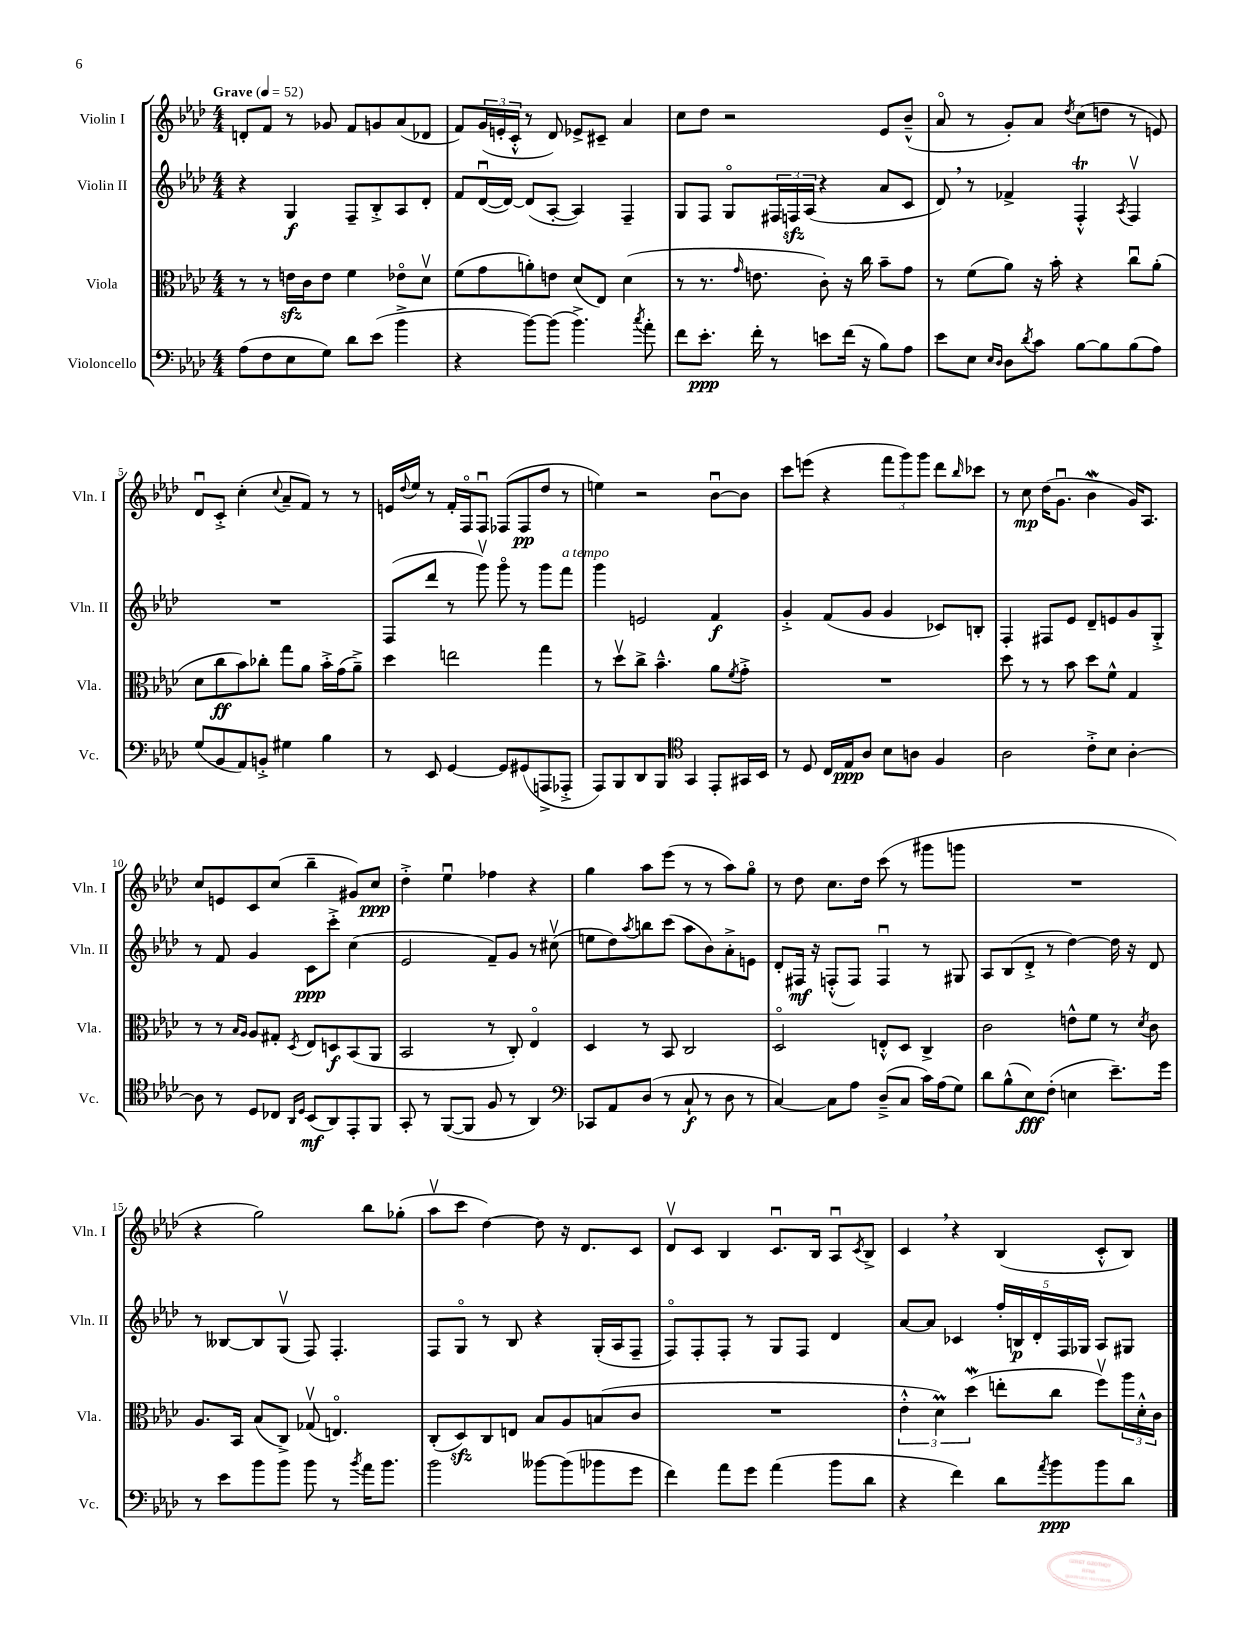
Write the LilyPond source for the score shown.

<<
\new StaffGroup <<
\new Staff = "s0" \with { instrumentName = "Violin I" shortInstrumentName = "Vln. I" } {
    \clef treble \key aes \major \numericTimeSignature \time 4/4 \tempo "Grave" 4 = 52
    d'8-. f'8 r8 ges'8 f'8 g'8 aes'8( des'8 |
    f'8) \tuplet 3/2 { g'16( e'16-. c'16-.-^ } r8 des'8) ees'8-> cis'8-- aes'4 |
    c''8 des''8 r2 ees'8 bes'8---^( |
    aes'8\flageolet r8 g'8-.) aes'8 \acciaccatura { des''8 } c''8( d''8 r8 e'8) |
    des'8\downbow c'8-.-> c''4-.( \appoggiatura { c''8 } aes'8-- f'8) r8 r8 |
    e'16 \appoggiatura { des''8 } ees''16 r8 f'16-. f16\flageolet f8\downbow fes8( fes8\pp des''8 r8 |
    e''4) r2 bes'8~\downbow bes'8 |
    c'''8 e'''8( r4 \tuplet 3/2 { f'''8 g'''8) g'''8 } des'''8 \grace { bes''16 } ces'''8 |
    r8 c''8\mp des''16( g'8.\downbow bes'4\mordent g'16) aes8. |
    c''8 e'8 c'8 c''8( bes''4-- gis'8) c''8\ppp |
    des''4-.-> ees''4\downbow fes''4 r4 |
    g''4 aes''8 ees'''8( r8 r8 aes''8) g''8\flageolet |
    r8 des''8 c''8. des''16 c'''8( r8 gis'''8 g'''8 |
    R1 |
    r4 g''2) bes''8 ges''8-.( |
    aes''8\upbow c'''8 des''4~) des''8 r16 des'8. c'8 |
    des'8\upbow c'8 bes4 c'8.\downbow bes16 aes8\downbow \acciaccatura { c'8 } bes8-> |
    c'4 \breathe r4 bes4( c'8-.-^ bes8) \bar "|." |
}
\new Staff = "s1" \with { instrumentName = "Violin II" shortInstrumentName = "Vln. II" } {
    \clef treble \key aes \major \numericTimeSignature \time 4/4
    r4 g4\f f8-- bes8-.-> aes8 des'8-. |
    f'8 des'16~\downbow( des'16~) des'8( aes8~-. aes4) f4-- |
    g8 f8 g8\flageolet \tuplet 3/2 { fis16 f16\sfz aes16( } r4 aes'8 c'8 |
    des'8) \breathe r8 fes'4-> f4-.-^\trill \acciaccatura { aes8 } f4\upbow |
    R1 |
    f8( des'''8 r8 g'''8\upbow) g'''8\flageolet r8 g'''8 f'''8^\markup { \italic "a tempo" } |
    g'''4 e'2 f'4\f |
    g'4-.-> f'8( g'8 g'4 ces'8) b8-. |
    f4-. fis8 ees'8 des'8-- e'8 g'8 g8-.-> |
    r8 f'8 g'4 c'8\ppp c'''8-.-> c''4( |
    ees'2 f'8--) g'8 r8 cis''8\upbow( |
    e''8 des''8) \acciaccatura { aes''8 } b''8 c'''8( aes''8 bes'8) aes'8-.-> e'8 |
    des'8-. fis16\mf r16 f8-.-^( f8) f4\downbow r8 gis8 |
    aes8 bes8( des'8-.-> r8 des''4~) des''16 r16 des'8 |
    r8 beses8~ beses8 g8\upbow( f8) f4.-. |
    f8 g8\flageolet r8 bes8 r4 g16-.( aes16 f8-- |
    f8\flageolet) f8-. f8-. r8 g8 f8 des'4 |
    aes'8~ aes'8 ces'4 \tuplet 5/4 { f''16-. b16\p des'16-. f16 ges16 } aes8 gis8 \bar "|." |
}
\new Staff = "s2" \with { instrumentName = "Viola" shortInstrumentName = "Vla." } {
    \clef alto \key aes \major \numericTimeSignature \time 4/4
    r8 r8 e'16\sfz c'16 e'8 f'4 ees'8\flageolet des'8\upbow |
    f'8( g'8 a'8-.) e'8 des'8( ees8) des'4( |
    r8 r8. \grace { g'16 } e'8. c'8-.) r16 c''16 bes'8-- g'8 |
    r8 f'8( aes'8) r16 bes'16-. r4 c''8\downbow aes'8-.( |
    des'8 c''8\ff bes'8) ces''8-. g''8 aes'8 bes'16-.-> g'16( aes'8--->) |
    des''4 e''2 g''4 |
    r8 des''8\upbow c''8-> bes'4.---^ aes'8 \acciaccatura { f'8 } g'8-.-> |
    R1 |
    des''8 r8 r8 bes'8 des''8 f'8-^ g4 |
    r8 r8 \grace { bes16 aes16 } aes8 gis8-. \acciaccatura { des8 } ees8 d8\f bes,8( aes,8 |
    bes,2 r8 c8-.) ees4\flageolet |
    des4 r8 bes,8 c2 |
    des2\flageolet e8-.-^ des8 c4-> |
    c'2 e'8-^ f'8 r8 \acciaccatura { des'8 } c'8 |
    aes8. bes,16 bes8( c8->) ges8\upbow( e4.\flageolet) |
    c8-.( des8\sfz) c8 e8 bes8 aes8 b8( c'8 |
    R1 |
    \tuplet 3/2 { ees'4-.-^ des'4\prall) des''4\mordent( } e''8-. c''8 f''8\upbow) \tuplet 3/2 { aes''16 des'16-.-^ c'16 } \bar "|." |
}
\new Staff = "s3" \with { instrumentName = "Violoncello" shortInstrumentName = "Vc." } {
    \clef bass \key aes \major \numericTimeSignature \time 4/4
    aes8( f8 ees8 g8) des'8 ees'8( bes'4-> |
    r4 bes'8~) bes'8( bes'4.->) \acciaccatura { c''8 } aes'8-. |
    f'8 ees'8.-.\ppp f'16-. r8 e'8 f'16( r16 bes8) aes8 |
    ees'8 ees8 \grace { ees16 des16 } des8 \acciaccatura { des'8 } c'8 bes8~ bes8 bes8( aes8) |
    g8( bes,8 aes,8) b,8-.-> gis4 bes4 |
    r8 ees,8 g,4~ g,8 gis,8( a,,8-> aes,,8-.-> |
    aes,,8) bes,,8 des,8 bes,,8 \clef tenor g,4 ees,8-. gis,16 bes,16 |
    r8 des8 c16 ees16\ppp aes8 bes8 a8 f4 |
    aes2 c'8-.-> bes8 aes4~-. |
    aes8 r8 des8 ces8 \grace { aes,16 des16 } bes,8\mf( aes,8) ees,8-. f,8 |
    g,8-. r8 f,8~( f,8 f8 r8 aes,4) |
    \clef bass ces,8 aes,8 des8( r8 c8-!\f r8 des8 r8 |
    c4~) c8 aes8 des8--->( c8 c'16) aes16( g8) |
    des'8 bes8-^( ees8\fff) f8-.( e4 ees'8.--) g'16 |
    r8 ees'8 bes'8 bes'8 bes'8 r8 \acciaccatura { bes'8 } aes'16 bes'8. |
    bes'2 beses'8~ beses'8( bes'8 g'8 |
    f'4) aes'8 g'8 aes'4( bes'8 des'8 |
    r4 f'4) des'8 \acciaccatura { aes'8 } bes'8\ppp bes'8 des'8 \bar "|." |
}
>>
>>
